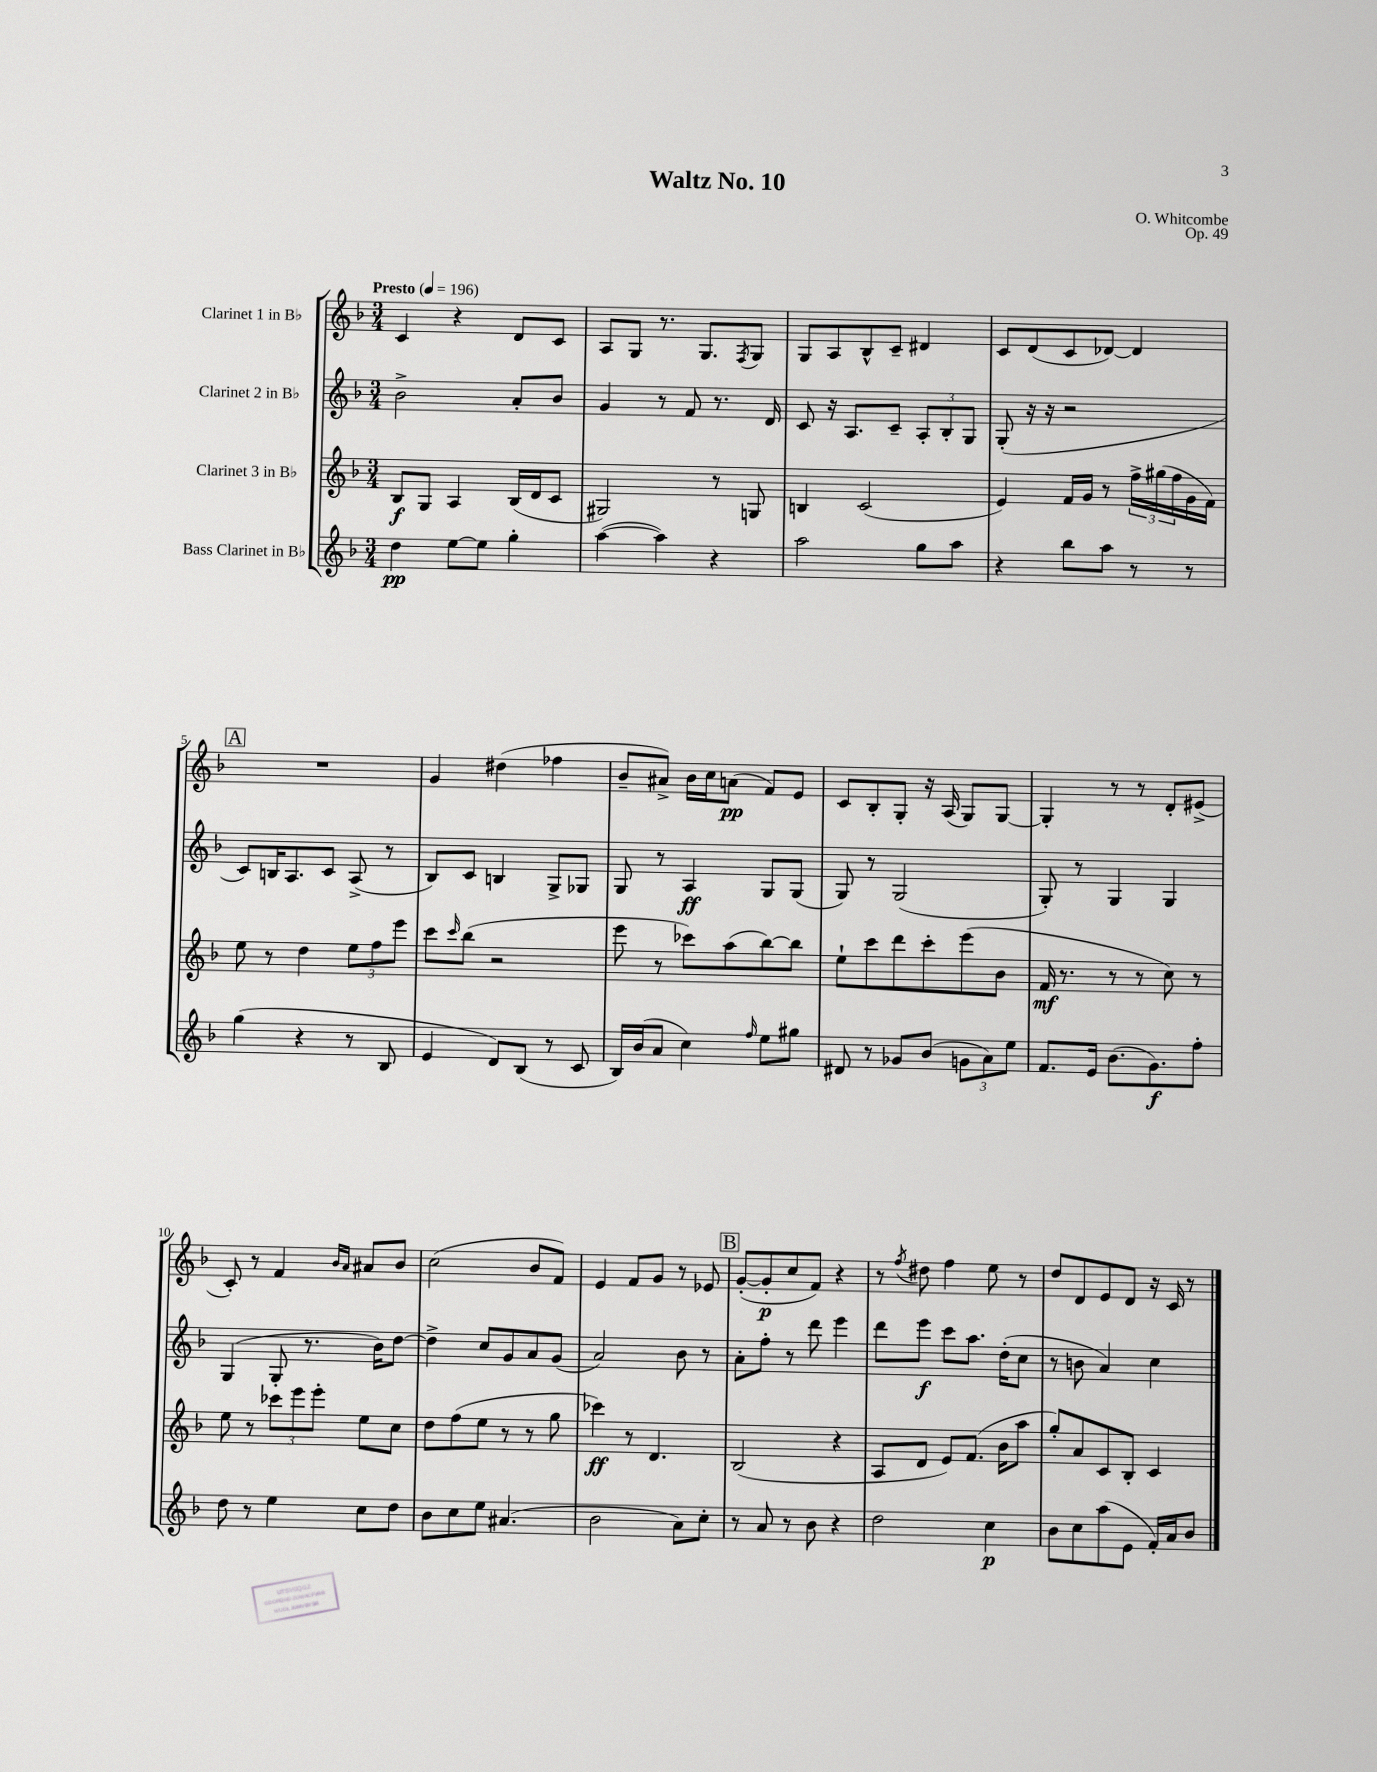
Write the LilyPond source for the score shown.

\header { title = "Waltz No. 10" composer = "O. Whitcombe" opus = "Op. 49" }
<<
\new StaffGroup <<
\new Staff = "s0" \with { instrumentName = "Clarinet 1 in Bb" } {
    \clef treble \key f \major \numericTimeSignature \time 3/4 \tempo "Presto" 4 = 196
    c'4 r4 d'8 c'8 |
    a8 g8 r8. g8. \acciaccatura { f8 } g8 |
    g8 a8 bes8-^ c'8-- dis'4 |
    c'8 d'8( c'8 des'8~) des'4 |
    \mark \markup { \box "A" } R2. |
    g'4 dis''4( fes''4 |
    bes'8-- ais'8->) bes'16 c''16 a'8\pp( f'8) e'8 |
    c'8 bes8-. g8-. r16 a16( g8) g8~ |
    g4-. r8 r8 d'8-. eis'8->( |
    c'8-.) r8 f'4 \grace { bes'16 a'16 } ais'8 bes'8 |
    c''2( bes'8 f'8) |
    e'4 f'8 g'8 r8 ees'8 |
    \mark \markup { \box "B" } g'8~-.( g'8-.\p c''8 f'8) r4 |
    r8 \acciaccatura { f''8 } dis''8 f''4 e''8 r8 |
    d''8 d'8 e'8 d'8 r16 c'16 r8 \bar "|." |
}
\new Staff = "s1" \with { instrumentName = "Clarinet 2 in Bb" } {
    \clef treble \key f \major \numericTimeSignature \time 3/4
    bes'2-> a'8-. bes'8 |
    g'4 r8 f'8 r8. d'16 |
    c'8 r16 a8. c'8-- \tuplet 3/2 { a8-. bes8-. g8 } |
    g8-.( r16 r16 r2 |
    \mark \markup { \box "A" } c'8) b16 a8. c'8 a8->( r8 |
    bes8) c'8 b4 g8-> ges8 |
    g8 r8 a4\ff g8 g8( |
    g8) r8 g2( |
    g8-.) r8 g4 g4 |
    g4( g8-. r8. bes'16) d''8~ |
    d''4-> c''8 g'8 a'8 g'8( |
    a'2) bes'8 r8 |
    \mark \markup { \box "B" } a'8-. f''8-. r8 d'''8 e'''4 |
    d'''8 e'''8\f c'''8 a''8. d''16-.( c''8 |
    r8 b'8 a'4) c''4 \bar "|." |
}
\new Staff = "s2" \with { instrumentName = "Clarinet 3 in Bb" } {
    \clef treble \key f \major \numericTimeSignature \time 3/4
    bes8\f g8 a4 bes16( d'16 c'8 |
    gis2) r8 g8 |
    b4 c'2( |
    e'4) f'16 g'16 r8 \tuplet 3/2 { f''16-> gis''16( f''16 } g'16 f'16) |
    \mark \markup { \box "A" } e''8 r8 d''4 \tuplet 3/2 { e''8 f''8 e'''8 } |
    c'''8 \grace { c'''16 } bes''8( r2 |
    e'''8 r8 ces'''8) a''8( bes''8~) bes''8 |
    e''8-! c'''8 d'''8 c'''8-. e'''8( bes'8 |
    f'16\mf r8. r8 r8 c''8) r8 |
    e''8 r8 \tuplet 3/2 { ces'''8 e'''8 e'''8-. } e''8 c''8 |
    d''8 f''8( e''8 r8 r8 g''8 |
    ces'''4\ff) r8 d'4. |
    \mark \markup { \box "B" } bes2( r4 |
    a8 d'8 e'8) f'8.( bes'16 a''8 |
    g''8-.) a'8 c'8 bes8-. c'4 \bar "|." |
}
\new Staff = "s3" \with { instrumentName = "Bass Clarinet in Bb" } {
    \clef treble \key f \major \numericTimeSignature \time 3/4
    d''4\pp e''8~ e''8 g''4-. |
    a''4~( a''4) r4 |
    a''2 g''8 a''8 |
    r4 bes''8 a''8 r8 r8 |
    \mark \markup { \box "A" } g''4( r4 r8 bes8 |
    e'4 d'8) bes8( r8 c'8 |
    bes16) bes'16( a'8 c''4) \grace { f''16 } e''8 gis''8 |
    dis'8 r8 ges'8 bes'8( \tuplet 3/2 { g'8 a'8) e''8 } |
    f'8. e'16 bes'8.( g'8.\f) f''8-. |
    d''8 r8 e''4 c''8 d''8 |
    bes'8 c''8 e''8 ais'4.( |
    bes'2 a'8) c''8-. |
    \mark \markup { \box "B" } r8 a'8 r8 bes'8 r4 |
    d''2 c''4\p |
    bes'8 c''8 a''8( e'8 f'16-.) a'16 bes'8 \bar "|." |
}
>>
>>
